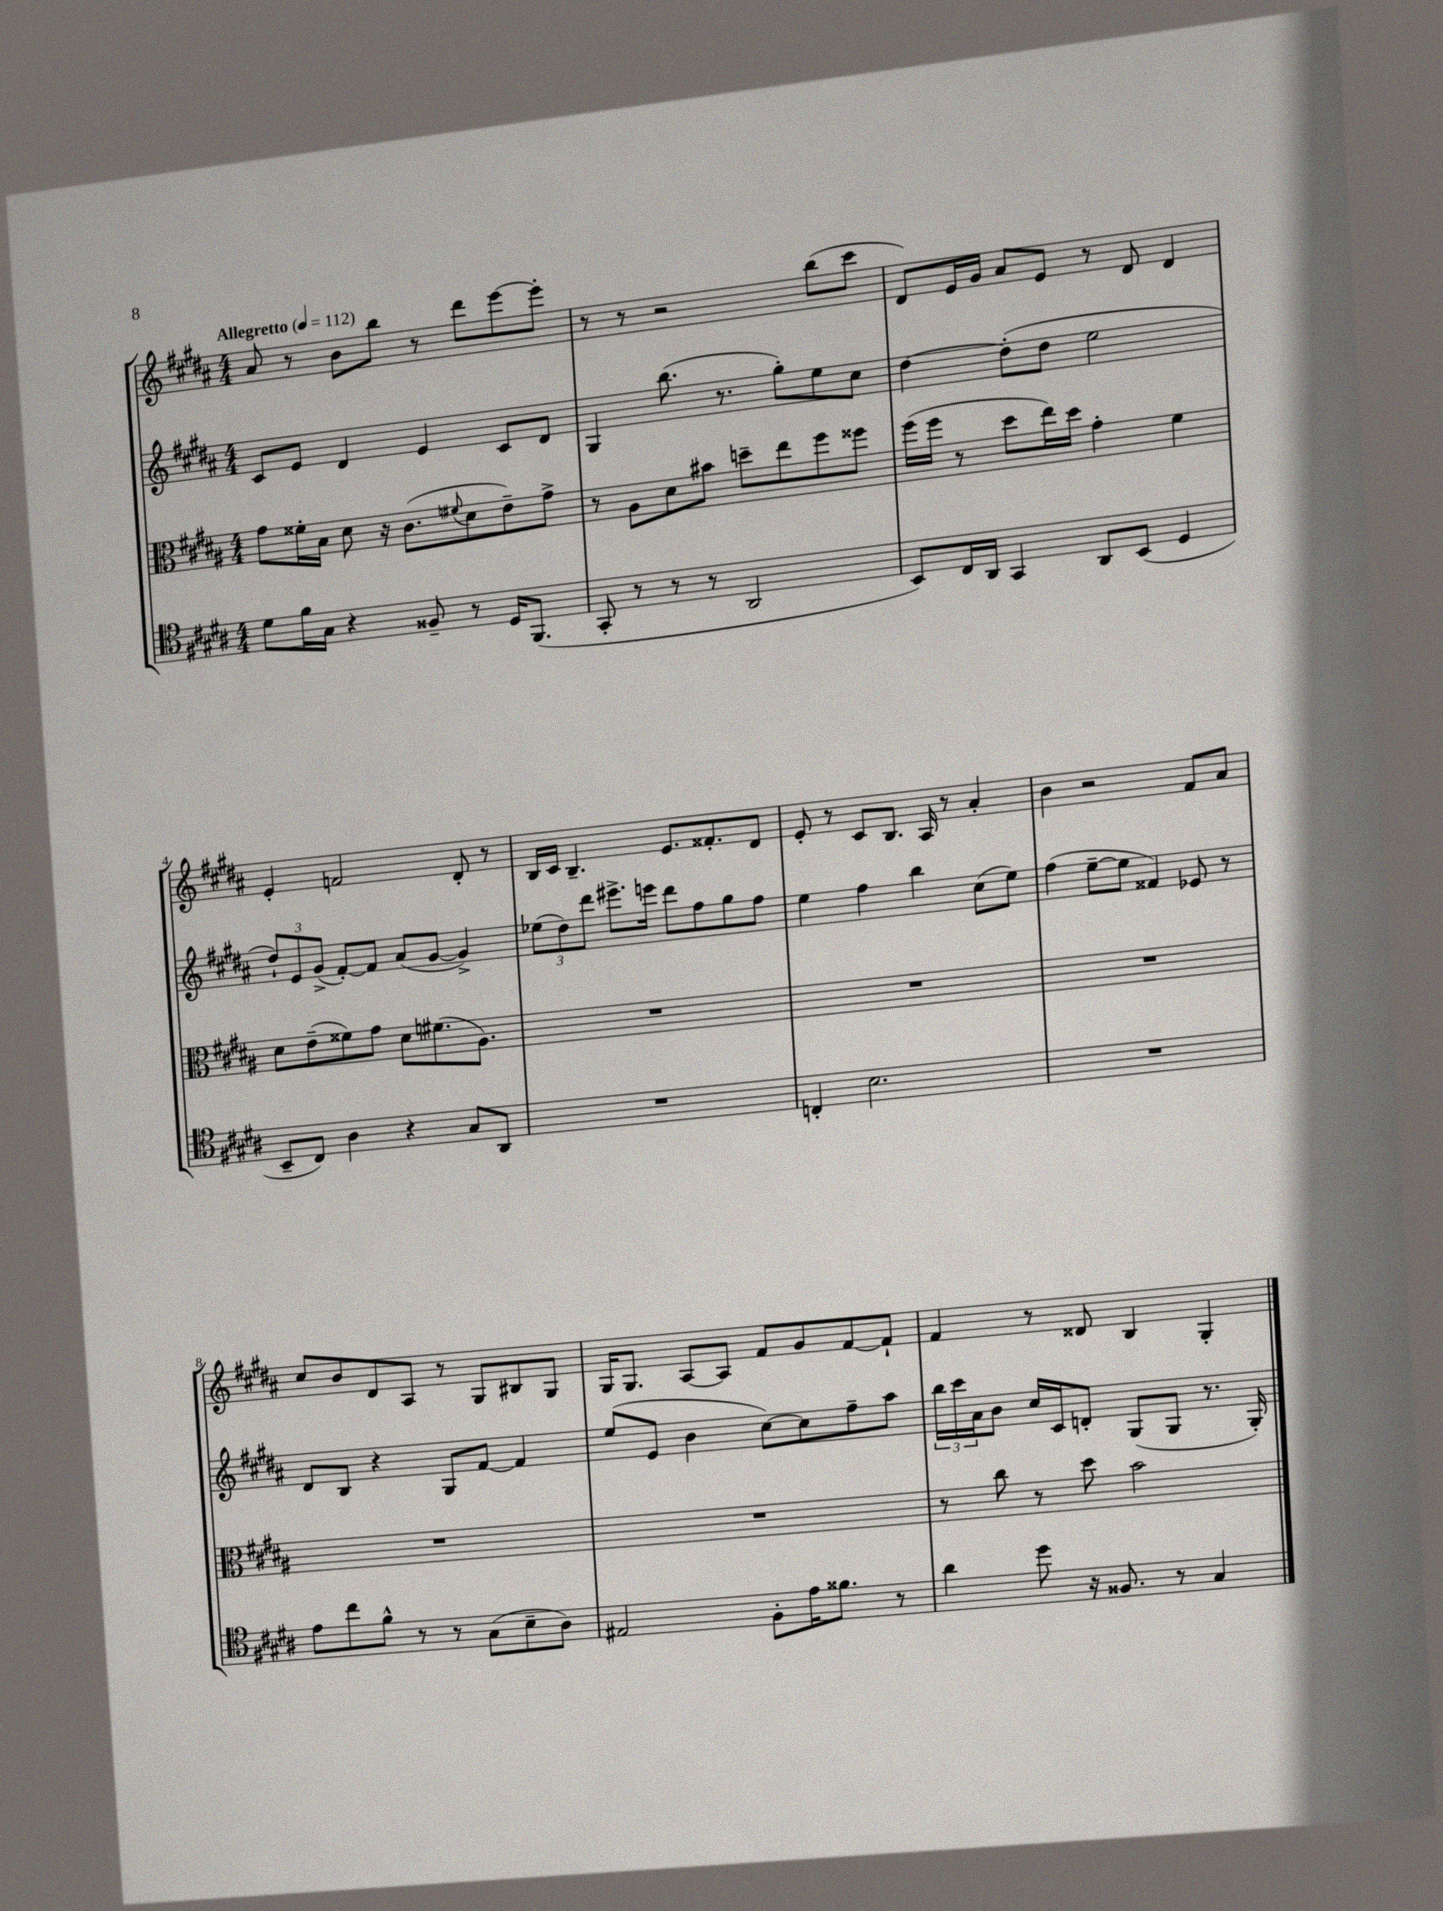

**kern	**kern	**kern	**kern
*part4	*part3	*part2	*part1
*staff4	*staff3	*staff2	*staff1
*clefC4	*clefC3	*clefG2	*clefG2
*k[f#c#g#d#a#]	*k[f#c#g#d#a#]	*k[f#c#g#d#a#]	*k[f#c#g#d#a#]
*M4/4	*M4/4	*M4/4	*M4/4
*MM112	*MM112	*MM112	*MM112
=1	=1	=1	=1
!	!	!	!LO:TX:a:B:t=Allegretto
8d#\L	8g#\L	8c#/L	8a#/
16f#\L	16f##X'\L	8e/J	8r
16G#\JJ	16B\JJ	.	.
4r	8d#\	4d#/	8b\L
.	16r	.	8bb\J
.	(8.c#\L	.	.
8F##X~/	.	4e/	8r
.	8qqf#X/	.	.
8r	8d#\	.	8ddd#\L
16D#/KL	8e~\)	8c#/L	[8eee\
(8.FF#/J	.	.	.
.	8g#^\J	8d#/J	8eee'\J]
=2	=2	=2	=2
8GG#'/	8r	4G#/	8r
8r	8A#\L	.	8r
8r	8d#\	(8.bb\	2r
8r	8b#X\J	.	.
.	.	8.r	.
2AA#/	8ddn~\L	.	.
.	8ee\	8gg#'\L)	.
.	8ff#\	8ee\	(8bb\L
.	8ff##X\J	8cc#\J	8ccc#\J
=3	=3	=3	=3
8BB/L)	(16ff#\LL	[4dd#\	8d#/L)
.	16ff#\JJ	.	.
16C#/L	8r	.	16e/L
16AA#/JJ	.	.	16g#/JJ
4GG#/	8dd#\L	(8dd#'\L]	8a#/L
.	16ee\L)	8dd#\J	8e/J
.	16dd#\JJ	.	.
8AA#/L	4g#'\	2ee\	8r
(8BB/J	.	.	8d#/
4D#/	4f#\	.	4d#/
!!LO:LB:g=z
=4	=4	=4	=4
8BB~/L	8d#\L	12dd#`/L)	4e'/
.	.	12e/	.
8C#/J)	(8e~\	.	.
.	.	(12g#^/J	.
4A#\	8f##X\)	[8f#'/L)	2fn/
.	8g#\J	8f#/J]	.
4r	8d#\L	(8a#/L	.
.	(8.f#X\	[8g#/J	.
8G#/L	.	4g#^/])	8d#'/
.	8.A#\J)	.	.
8AA#/J	.	.	8r
=5	=5	=5	=5
1r	1r	(12ee-X\L	16B/LL
.	.	.	16c#/JJ
.	.	12dd#\)	.
.	.	.	4.B~/
.	.	12ddd#\J	.
.	.	8.eee#X^\L	.
.	.	16eeen\Jk	.
.	.	8ddd#\L	8.e/L
.	.	8ff#\	.
.	.	.	8.f##X'/
.	.	8gg#\	.
.	.	8ff#\J	8d#/J
=6	=6	=6	=6
4Cn'/	1r	4ee\	8e'/
.	.	.	8r
2.B\	.	4ff#\	8c#/L
.	.	.	8.B/J
.	.	4bb\	.
.	.	.	16A#/
.	.	.	8r
.	.	(8cc#\L	4a#'/
.	.	8ee\J)	.
=7	=7	=7	=7
1r	1r	(4ff#\	4b\
.	.	[8ee~\L	2r
.	.	8ee\J]	.
.	.	4f##X/)	.
.	.	8e-X/	8f#/L
.	.	8r	8a#/J
!!LO:LB:g=z
=8	=8	=8	=8
8e\L	1r	8d#/L	8cc#/L
8cc#\	.	8B/J	8b/
8f#^^\J	.	4r	8d#/
8r	.	.	8A#/J
8r	.	8G#/L	8r
(8G#\L	.	[8f#/J	8G#/L
8B~\	.	4f#/]	8B#X/
8A#\J)	.	.	8G#/J
=9	=9	=9	=9
2E#X/	1r	(8ee/L	16G#/KL
.	.	.	8.G#/J
.	.	8e/J	.
.	.	4b\	[8A#/L
.	.	.	8A#/J]
8F#'\L	.	[8cc#\L)	8f#/L
16e\K	.	8cc#\]	8g#/
8.f##X\J	.	.	.
.	.	8ff#~\	[8f#/
8r	.	8aa#\J	8f#`/J]
=10	=10	=10	=10
4a#\	8r	24bb\LL	4f#/
.	.	24ccc#\	.
.	.	24a#\J	.
.	8cc#\	8b\J	.
8dd#\	8r	16cc#/LL	8r
.	.	16c#/J	.
16r	8dd#\	8dn'/J	8d##X/
8.F##X/	.	.	.
.	2b\	(8G#/L	4B/
8r	.	8G#/J	.
4G#/	.	8.r	4G#'/
.	.	16G#'/)	.
==	==	==	==
*-	*-	*-	*-
